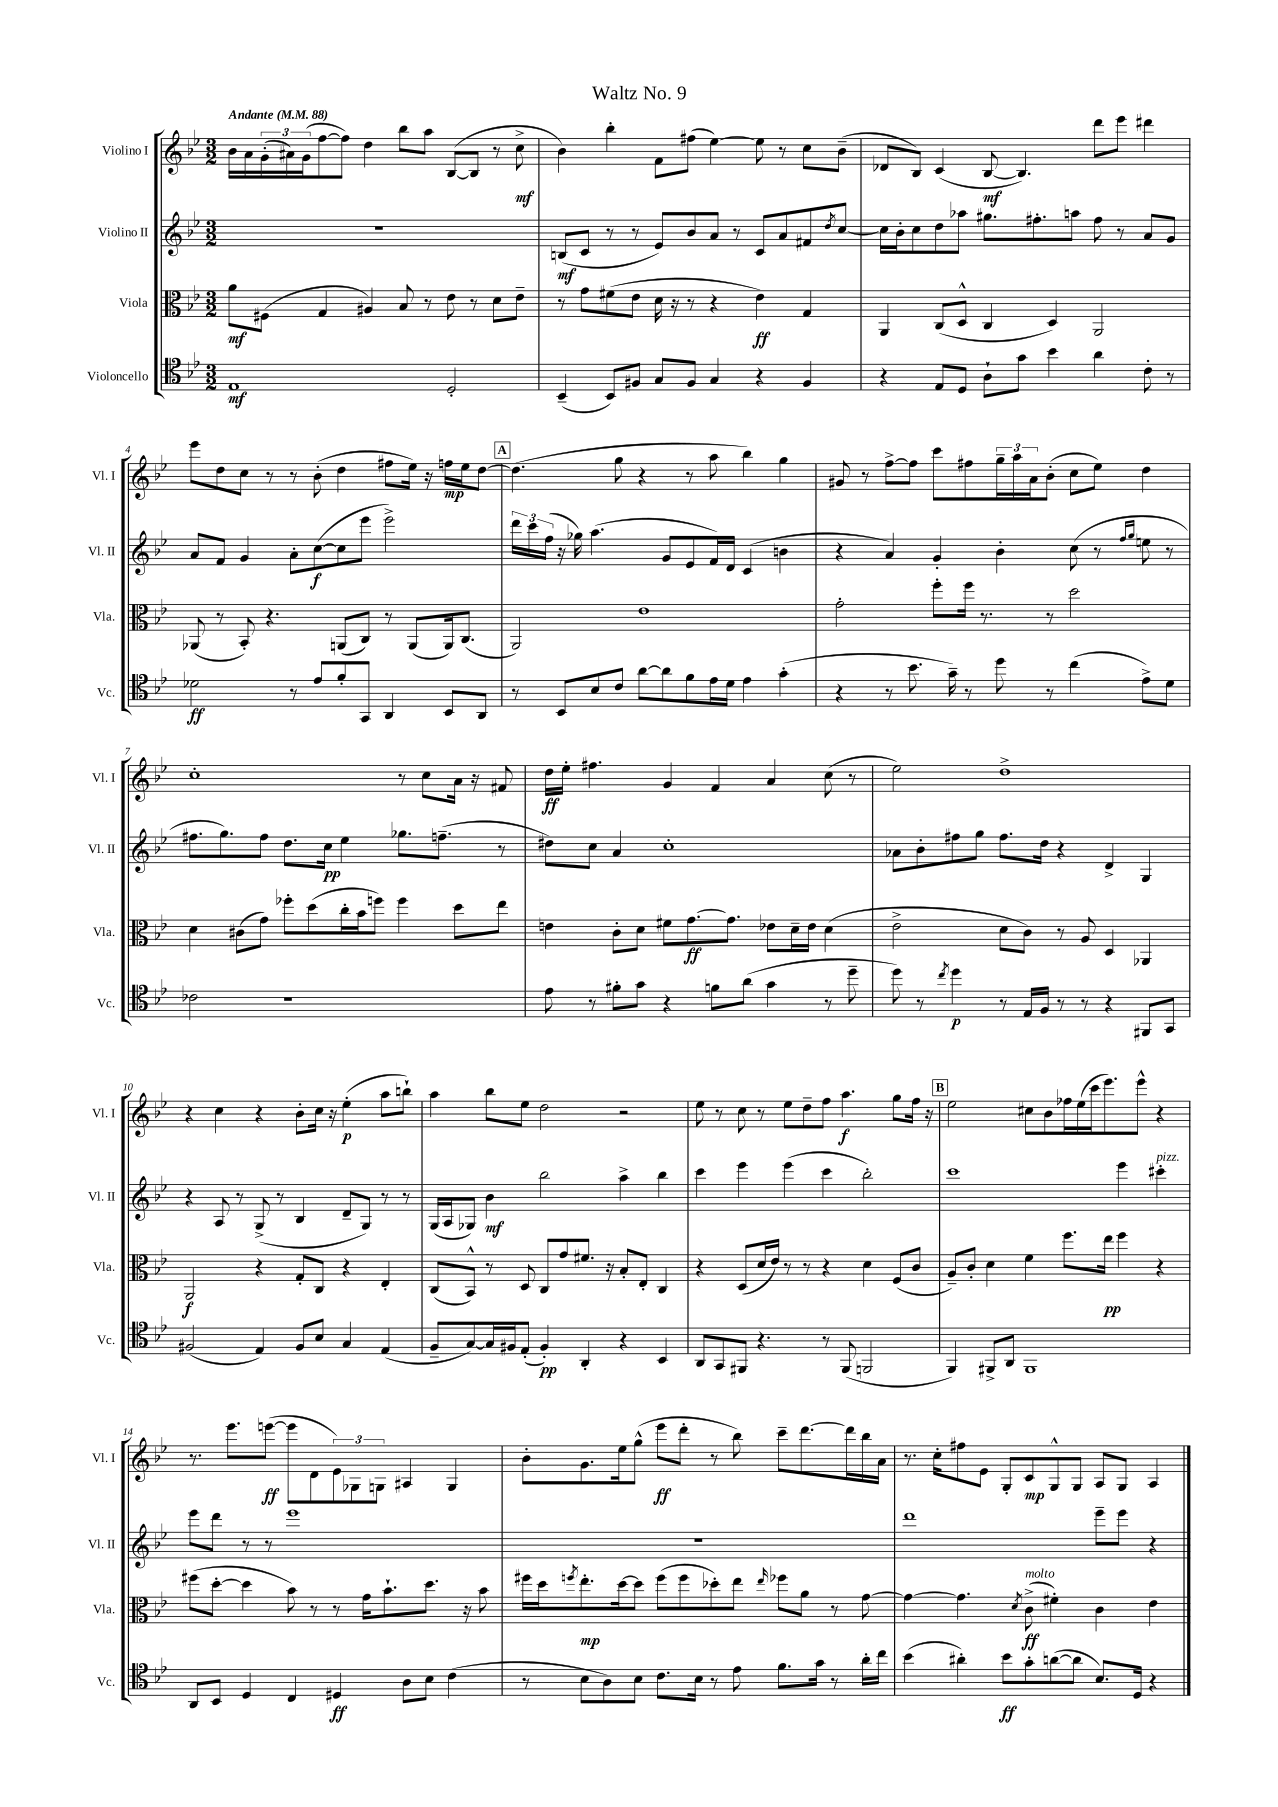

**kern	**dynam	**kern	**dynam	**kern	**dynam	**kern	**dynam
*part4	*part4	*part3	*part3	*part2	*part2	*part1	*part1
*staff4	*staff4	*staff3	*staff3	*staff2	*staff2	*staff1	*staff1
*I"Violoncello	*	*I"Viola	*	*I"Violino II	*	*I"Violino I	*
*I'Vc.	*	*I'Vla.	*	*I'Vl. II	*	*I'Vl. I	*
*clefC4	*	*clefC3	*	*clefG2	*	*clefG2	*
*k[b-e-]	*	*k[b-e-]	*	*k[b-e-]	*	*k[b-e-]	*
*M3/2	*	*M3/2	*	*M3/2	*	*M3/2	*
*MM88	*	*MM88	*	*MM88	*	*MM88	*
=1	=1	=1	=1	=1	=1	=1	=1
!	!	!	!	!	!	!LO:TX:a:B:t=Andante	!
1E-	mf	8a\L	mf	1.r	.	16b-\LL	.
.	.	.	.	.	.	16a\	.
.	.	(8F#X\J	.	.	.	(24g'\	.
.	.	.	.	.	.	24a#X\)	.
.	.	.	.	.	.	(24g\J	.
.	.	4G/	.	.	.	[8ff\	.
.	.	.	.	.	.	8ff\J])	.
.	.	4A#X/)	.	.	.	4dd\	.
.	.	8B-/	.	.	.	8bb-\L	.
.	.	8r	.	.	.	8aa\J	.
2D'/	.	8e-\	.	.	.	([8B-/L	.
.	.	8r	.	.	.	8B-/J]	.
.	.	8d\L	.	.	.	8r	.
.	.	8e-~\J	.	.	.	8cc^\	mf
=2	=2	=2	=2	=2	=2	=2	=2
(4BB-~/	.	8r	.	(8Bn/L	mf	4b-\)	.
.	.	8g\L	.	8c/J	.	.	.
8BB-/L)	.	(8f#X\	.	8r	.	4bb-'\	.
8F#X/J	.	8e-\J	.	8r	.	.	.
8G/L	.	16d\	.	8e-/L)	.	8f\L	.
.	.	16r	.	.	.	.	.
8F#/J	.	8r	.	8b-/	.	(8ff#X\J	.
4G/	.	4r	.	8a/J	.	[4ee-\)	.
.	.	.	.	8r	.	.	.
4r	.	4e-\)	ff	8c/L	.	8ee-\]	.
.	.	.	.	8a/	.	8r	.
4F#/	.	4G/	.	8f#X/	.	8cc\L	.
.	.	.	.	8qdd/	.	.	.
.	.	.	.	[8cc/J	.	(8b-~\J	.
=3	=3	=3	=3	=3	=3	=3	=3
4r	.	4AA/	.	16cc\LL]	.	8d-X/L	.
.	.	.	.	16b-'\J	.	.	.
.	.	.	.	8cc\	.	8B-/J)	.
8E-/L	.	(8C/L	.	8dd\	.	(4c/	.
8D/J	.	8D^^/J	.	8aa-X\J	.	.	.
8A`\L	.	4C/	.	8.gg#X\L	.	[8B-/	mf
8g\J	.	.	.	.	.	4.B-/])	.
.	.	.	.	8.ff#X'\	.	.	.
4b-\	.	4D/)	.	.	.	.	.
.	.	.	.	8aan\J	.	.	.
4a\	.	2AA/	.	8ff#\	.	8ddd\L	.
.	.	.	.	8r	.	8eee-\J	.
8c'\	.	.	.	8a/L	.	4ddd#X\	.
8r	.	.	.	8g/J	.	.	.
!!LO:LB:g=z
=4	=4	=4	=4	=4	=4	=4	=4
2d-X\	ff	(8AA-X/	.	8a/L	.	8eee-\L	.
.	.	8r	.	8f/J	.	8dd\	.
.	.	8BB-'/)	.	4g/	.	8cc\J	.
.	.	4.r	.	.	.	8r	.
8r	.	.	.	8a'\L	.	8r	.
8e-/L	.	.	.	([8cc\	f	(8b-'\	.
8f'/	.	(8AAn/L	.	8cc\]	.	4dd\	.
8GG/J	.	8C/J)	.	8eee-\J	.	.	.
4AA/	.	8r	.	2eee-^\)	.	8ff#X\L	.
.	.	(8AA/L	.	.	.	16ee-\Jk)	.
.	.	.	.	.	.	16r	.
8BB-/L	.	16AA/k)	.	.	.	16ffn\LL	mp
.	.	(8.C/J	.	.	.	16ee-\J	.
8AA/J	.	.	.	.	.	[8dd\J	.
!!LO:REH:place=s1:t=A
=5	=5	=5	=5	=5	=5	=5	=5
8r	.	2AA/)	.	24ddd\LL	.	(4.dd\]	.
.	.	.	.	24ccc\	.	.	.
.	.	.	.	(24ff\JJ	.	.	.
8BB-/L	.	.	.	16r	.	.	.
.	.	.	.	16gg-X\)	.	.	.
8B-/	.	.	.	(4.aa\	.	.	.
8c/J	.	.	.	.	.	8gg\	.
[8a\L	.	1e-	.	.	.	4r	.
8a\]	.	.	.	8g/L	.	.	.
8f\	.	.	.	8e-/	.	8r	.
16e-\L	.	.	.	16f/L)	.	8aa\	.
16d\JJ	.	.	.	16d/JJ	.	.	.
4e-\	.	.	.	(4c/	.	4bb-\)	.
(4g'\	.	.	.	4bn\	.	4gg\	.
=6	=6	=6	=6	=6	=6	=6	=6
4r	.	2g'\	.	4r	.	8g#X/	.
.	.	.	.	.	.	8r	.
8r	.	.	.	4a/)	.	[8ff^\L	.
8.b-\	.	.	.	.	.	8ff\J]	.
.	.	8ff'\L	.	4g'/	.	8ccc\L	.
16g~\)	.	.	.	.	.	.	.
8r	.	16ff\Jk	.	.	.	8ff#X\	.
.	.	8.r	.	.	.	.	.
8dd\	.	.	.	4b-'\	.	24gg~\L	.
.	.	.	.	.	.	24aa\	.
.	.	.	.	.	.	24a\J	.
8r	.	8r	.	.	.	(8b-'\J	.
(4cc\	.	2dd\	.	(8cc\	.	8cc\L	.
.	.	.	.	8r	.	8ee-\J)	.
.	.	.	.	16qqff/LL	.	.	.
.	.	.	.	16qqgg/JJ	.	.	.
8e-^\L)	.	.	.	8een\	.	4dd\	.
8d\J	.	.	.	8r	.	.	.
!!LO:LB:g=z
=7	=7	=7	=7	=7	=7	=7	=7
2c-X\	.	4d\	.	8.ff#X\L	.	1cc'	.
.	.	.	.	8.gg\)	.	.	.
.	.	(8c#X\L	.	.	.	.	.
.	.	8g\J)	.	8ff#\J	.	.	.
1r	.	8ff-X'\L	.	8.dd\L	.	.	.
.	.	(8dd\	.	.	.	.	.
.	.	.	.	16cc\Jk	pp	.	.
.	.	16cc'\L	.	4ee-\	.	.	.
.	.	16b-\J	.	.	.	.	.
.	.	8ffn\J)	.	.	.	.	.
.	.	4ff\	.	8.gg-X\L	.	8r	.
.	.	.	.	.	.	8cc\L	.
.	.	.	.	(8.ffn~\J	.	.	.
.	.	8dd\L	.	.	.	16a\Jk	.
.	.	.	.	.	.	16r	.
.	.	8ee-\J	.	8r	.	8f#X/	.
=8	=8	=8	=8	=8	=8	=8	=8
8e-\	.	4en\	.	8dd#X\L)	.	16dd\LL	ff
.	.	.	.	.	.	16ee-'\JJ	.
8r	.	.	.	8cc\J	.	4.ff#X\	.
8f#X'\L	.	8c'\L	.	4a/	.	.	.
8g\J	.	8d\J	.	.	.	.	.
4r	.	8f#X\L	.	1cc'	.	4g/	.
.	.	[8.g\	ff	.	.	.	.
8fn\L	.	.	.	.	.	4f/	.
.	.	8.g\J]	.	.	.	.	.
(8a\J	.	.	.	.	.	.	.
4g\	.	8e-X\L	.	.	.	4a/	.
.	.	16d~\L	.	.	.	.	.
.	.	16e-\JJ	.	.	.	.	.
8r	.	(4d\	.	.	.	(8cc\	.
8dd~\	.	.	.	.	.	8r	.
=9	=9	=9	=9	=9	=9	=9	=9
8dd\)	.	2e-^\	.	8a-X\L	.	2ee-\)	.
8r	.	.	.	8b-'\	.	.	.
8qcc/	.	.	.	.	.	.	.
4dd\	p	.	.	8ff#X\	.	.	.
.	.	.	.	8gg\J	.	.	.
8r	.	8d\L	.	8.ff#\L	.	1dd^	.
16E-/LL	.	8c\J)	.	.	.	.	.
16F/JJ	.	.	.	16dd\Jk	.	.	.
8r	.	8r	.	4r	.	.	.
8r	.	8A/	.	.	.	.	.
4r	.	4D/	.	4d^/	.	.	.
8FF#X/L	.	4AA-X/	.	4G/	.	.	.
8GG/J	.	.	.	.	.	.	.
!!LO:LB:g=z
=10	=10	=10	=10	=10	=10	=10	=10
(2F#X/	.	2AA/	f	4r	.	4r	.
.	.	.	.	8A/	.	4cc\	.
.	.	.	.	8r	.	.	.
4E-/)	.	4r	.	(8G^/	.	4r	.
.	.	.	.	8r	.	.	.
8F#/L	.	8G'/L	.	4B-/	.	8b-'\L	.
8B-/J	.	8C/J	.	.	.	16cc\Jk	.
.	.	.	.	.	.	16r	.
4G/	.	4r	.	8d~/L	.	(4ee-'\	p
.	.	.	.	8G/J)	.	.	.
(4E-/	.	4E-'/	.	8r	.	8aa\L	.
.	.	.	.	8r	.	8bbn`\J)	.
=11	=11	=11	=11	=11	=11	=11	=11
8F~/L	.	(8C/L	.	(16G/LL	.	4aa\	.
.	.	.	.	16A/J	.	.	.
[8G/)	.	8BB-^^/J)	.	8G-X/J)	.	.	.
16G/L]	.	8r	.	4b-\	mf	8bb-\L	.
16F#X/J	.	.	.	.	.	.	.
(8E-'/J	.	8D/	.	.	.	8ee-\J	.
4F#'/)	pp	8C/L	.	2bb-\	.	2dd\	.
.	.	8g/	.	.	.	.	.
4AA'/	.	8.f#X/J	.	.	.	.	.
.	.	16r	.	.	.	.	.
4r	.	8B-'/L	.	4aa^\	.	2r	.
.	.	8E-'/J	.	.	.	.	.
4BB-/	.	4C/	.	4bb-\	.	.	.
=12	=12	=12	=12	=12	=12	=12	=12
8AA/L	.	4r	.	4ccc\	.	8ee-\	.
8GG/	.	.	.	.	.	8r	.
8FF#X/J	.	(8D/L	.	4eee-\	.	8cc\	.
4.r	.	16d/L	.	.	.	8r	.
.	.	16e-/JJ)	.	.	.	.	.
.	.	8r	.	(4eee-\	.	8ee-\L	.
.	.	8r	.	.	.	8dd~\	.
8r	.	4r	.	4ccc\	.	8ff\J	.
(8FF#/	.	.	.	.	.	4.aa\	f
2FFn/	.	4d\	.	2bb-'\)	.	.	.
.	.	(8F/L	.	.	.	8gg\L	.
.	.	8c/J	.	.	.	16ff\Jk	.
.	.	.	.	.	.	16r	.
!!LO:REH:place=s1:t=B
=13	=13	=13	=13	=13	=13	=13	=13
4FF/)	.	8A~/L)	.	1ccc	.	2ee-\	.
.	.	8c'/J	.	.	.	.	.
8FF#X^/L	.	4d\	.	.	.	.	.
8AA/J	.	.	.	.	.	.	.
1FF#	.	4f\	.	.	.	8cc#X\L	.
.	.	.	.	.	.	8b-\	.
.	.	8.ff\L	.	.	.	16ff-X\L	.
.	.	.	.	.	.	(16ee-\	.
.	.	.	.	.	.	16ccc\J	.
.	.	16ee-\Jk	pp	.	.	8.eee-\)	.
.	.	4ff\	.	4eee-\	.	.	.
.	.	.	.	.	.	8eee-^^\J	.
!	!	!	!	!LO:TX:a:i:t=pizz.	!	!	!
.	.	4r	.	4ccc#X'\	.	4r	.
!!LO:LB:g=z
=14	=14	=14	=14	=14	=14	=14	=14
8AA/L	.	(8ff#X\L	.	8eee-\L	.	8.r	.
8BB-/J	.	[8dd'\J	.	8ddd\J	.	.	.
.	.	.	.	.	.	8.eee-\L	.
4D/	.	4dd\]	.	8r	.	.	.
.	.	.	.	8r	.	([8eeen\J	ff
4C/	.	8b-\)	.	1eee-	.	8eee\L]	.
.	.	8r	.	.	.	8d\	.
4D#X/	ff	8r	.	.	.	12e-\)	.
.	.	.	.	.	.	12G-X\	.
.	.	16g\KL	.	.	.	.	.
.	.	.	.	.	.	12Gn\J	.
.	.	8.b-`\	.	.	.	.	.
8A\L	.	.	.	.	.	4A#X/	.
8B-\J	.	8.dd\J	.	.	.	.	.
(4c\	.	.	.	.	.	4G/	.
.	.	16r	.	.	.	.	.
.	.	8b-\	.	.	.	.	.
=15	=15	=15	=15	=15	=15	=15	=15
8r	.	16ff#X\LL	.	1.r	.	8b-'\L	.
.	.	16dd\J	.	.	.	.	.
.	.	8qffn/	.	.	.	.	.
8B-\L	.	8.ee-'\	mp	.	.	8.g\	.
8A\)	.	.	.	.	.	.	.
.	.	[16dd\k	.	.	.	16ee-\k	.
8B-\J	.	8dd\J]	.	.	.	(8gg^^\J	.
8.c\L	.	(8ff\L	.	.	.	8eee-\L	ff
.	.	8ff\	.	.	.	8ddd'\J	.
16B-\Jk	.	.	.	.	.	.	.
8r	.	8dd-X'\)	.	.	.	8r	.
8e-\	.	8ee-\J	.	.	.	8bb-\)	.
.	.	16qqee-/	.	.	.	.	.
8.f\L	.	8ff-X\L	.	.	.	8ccc~\L	.
.	.	8a\J	.	.	.	[8.ddd\	.
16g\Jk	.	.	.	.	.	.	.
8r	.	8r	.	.	.	.	.
.	.	.	.	.	.	16ddd\L]	.
16a'\LL	.	[8g\	.	.	.	16bb-\	.
16cc\JJ	.	.	.	.	.	16a\JJ	.
=16	=16	=16	=16	=16	=16	=16	=16
(4b-\	.	4g\_	.	1ddd	.	8.r	.
.	.	.	.	.	.	16cc'\KL	.
4a#X'\)	.	4.g\]	.	.	.	8ff#X\	.
.	.	.	.	.	.	8e-\J	.
8b-\L	ff	.	.	.	.	8G'/L	.
.	.	8qd/	.	.	.	.	.
!	!	!LO:TX:a:i:t=molto	!	!	!	!	!
8g'\	.	(8c^\	ff	.	.	8c/	mp
([8an\	.	4f#X'\)	.	.	.	8G^^/	.
8a\J]	.	.	.	.	.	8G/J	.
8.B-/L)	.	4c\	.	8eee-~\L	.	8A/L	.
.	.	.	.	8eee-\J	.	8G/J	.
16D/Jk	.	.	.	.	.	.	.
4r	.	4e-\	.	4r	.	4A/	.
==	==	==	==	==	==	==	==
*-	*-	*-	*-	*-	*-	*-	*-
